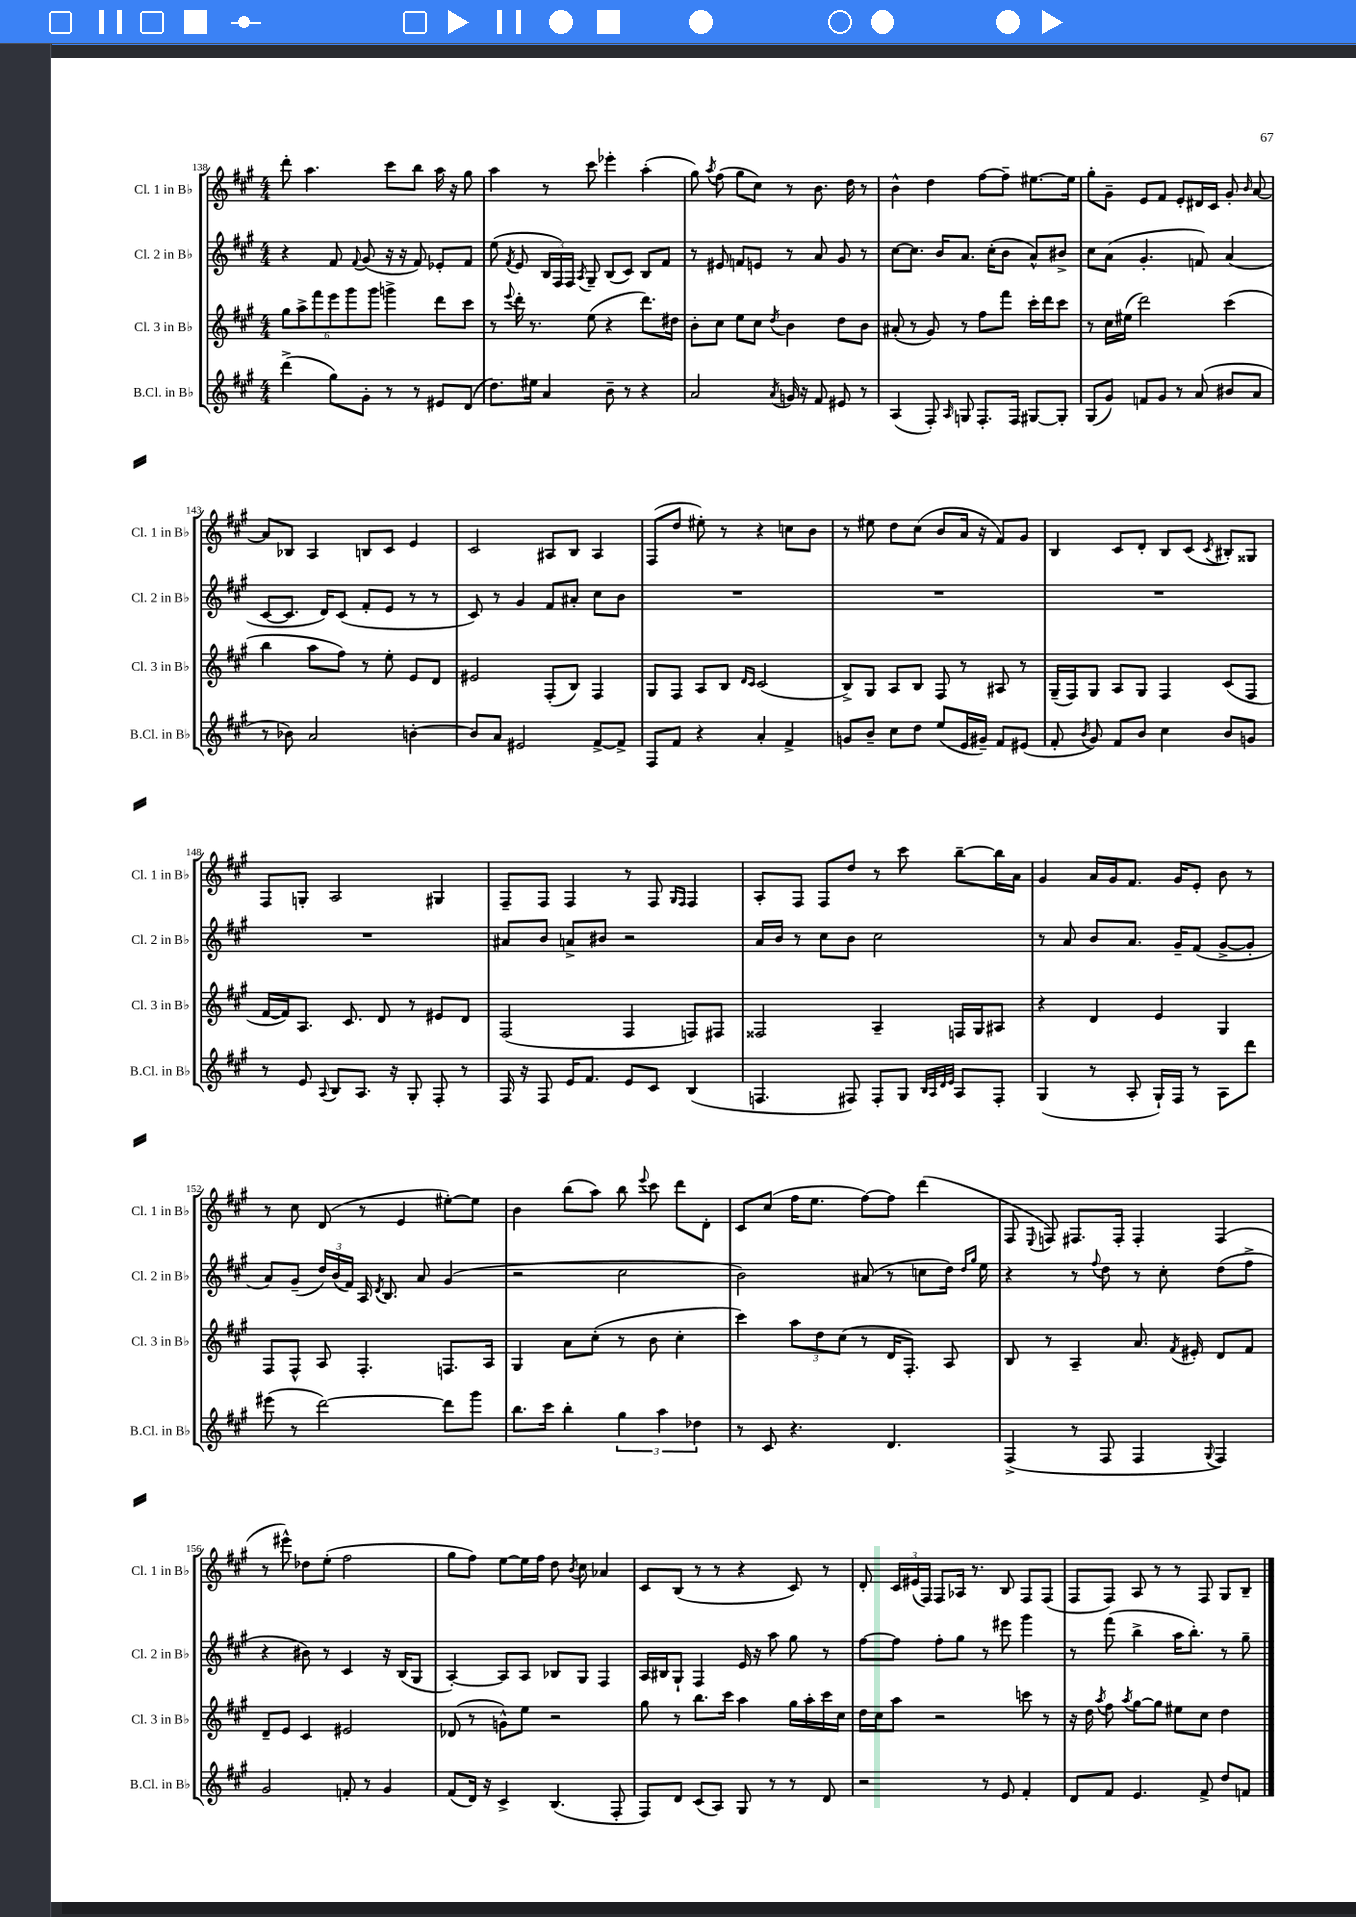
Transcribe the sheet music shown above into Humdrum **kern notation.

**kern	**kern	**kern	**kern
*part4	*part3	*part2	*part1
*staff4	*staff3	*staff2	*staff1
*I"B.Cl. in B♭	*I"Cl. 3 in B♭	*I"Cl. 2 in B♭	*I"Cl. 1 in B♭
*I'B.Cl. in B♭	*I'Cl. 3 in B♭	*I'Cl. 2 in B♭	*I'Cl. 1 in B♭
*clefG2	*clefG2	*clefG2	*clefG2
*k[f#c#g#]	*k[f#c#g#]	*k[f#c#g#]	*k[f#c#g#]
*M4/4	*M4/4	*M4/4	*M4/4
=138	=138	=138	=138
(4ddd^\	12gg#\L	4r	8ddd'\
.	12aa^\	.	.
.	.	.	4.aa\
.	12fff#\	.	.
8gg#\L)	12eee\	8f#/	.
.	12ggg#\	.	.
.	.	8qqf#/	.
8g#'\J	.	(8g#/	.
.	12ggg#\J	.	.
8r	4gggn^\	16r	8ccc#\L
.	.	16r	.
8r	.	8f#/)	8bb\J
8e#X/L	8ddd\L	8e-X'/L	16aa\
.	.	.	16r
(8d/J	8ccc#\J	8f#/J	8gg#\
=139	=139	=139	=139
8.dd\L)	8r	(8ee\	4aa\
.	8qqeee/	8qf#/	.
.	16ddd'\	8e/	.
16ee#X\Jk	8.r	.	.
4a/	.	24B/LL	8r
.	.	24F#/)	.
.	.	24F#/JJ	.
.	.	8qA/	.
.	(8ee\	8G#~/	8ccc#\
8b~\	4r	(8B/L	4eee-X'\
8r	.	8c#/J)	.
4r	8.ddd\L)	8B/L	(4aa'\
.	.	8f#/J	.
.	16dd#X\Jk	.	.
=140	=140	=140	=140
2a/	8b'\L	8r	8gg#\)
.	.	.	8qaa/
.	8cc#\J	8e#X/	(8ff#\
.	8ee\L	8fn/L	8gg#\L
.	8cc#\J	8en/J	8cc#\J)
8qa/	8qdd/	.	.
16gn/	4b\	8r	8r
16r	.	.	.
8f#/	.	8a/	8.b\
8e#X/	8dd\L	8g#/	.
.	.	.	16dd\
8r	8b\J	8r	8r
=141	=141	=141	=141
(4A/	(8a#X'/	[8cc#\L	4b^^\
.	8r	8.cc#\J]	.
8F#'/)	8g#/)	.	4dd\
.	.	16b/KL	.
16qqA/	.	.	.
8Gn/	8r	8.a/J	.
8.F#'/L	8ff#\L	.	[8ff#\L
.	.	(16cc#'\KL	.
.	8fff#\J	8b\J	8ff#~\J]
16F#/Jk	.	.	.
[8G#X/L	16ccc#'\LL	8a^^/L)	[8.ee#X\L
.	16ddd\J	.	.
8G#'/J]	8ccc#\J	8b#X^/J	.
.	.	.	16ee#\Jk]
=142	=142	=142	=142
(8G#/L	8r	8cc#\L	8gg#'\L
8g#/J)	16cc#\LL	(8a\J	8g#~\J
.	(16ee#X\JJ	.	.
8fn/L	2ddd\)	4.g#'/	8e/L
8g#/J	.	.	8f#/J
8r	.	.	8e'/L
(8a/	.	8fn/)	16d#X/L
.	.	.	16c#/JJ
8b#X/L	(4ccc#\	(4a/	8g#'/
.	.	.	16qqb/
8a/J	.	.	[8a/
!!LO:LB:g=z
=143	=143	=143	=143
8r	4bb\	[8c#/L	8a/L]
8b-X\)	.	8.c#/J]	8B-X/J
2a/	8aa\L	.	4A/
.	.	16d/KL)	.
.	8ff#\J)	(8c#/J	.
.	8r	8f#'/L	8Bn/L
.	8ee'\	8e/J	8c#/J
[4bn'\	8e/L	8r	4e/
.	8d/J	8r	.
=144	=144	=144	=144
8b/L]	2e#X/	8c#/)	2c#/
8a/J	.	8r	.
2e#X/	.	4g#/	.
.	(8F#'/L	8f#/L	8A#X/L
.	8B/J)	8a#X'/J	8B/J
[8f#^/L	4F#/	8cc#\L	4A#/
8f#^/J]	.	8b\J	.
=145	=145	=145	=145
8F#/L	8G#/L	1r	(8F#/L
8f#/J	8F#/J	.	8dd/J
4r	8A/L	.	8ee#X'\)
.	8B/J	.	8r
.	16qqd/LL	.	.
.	16qqc#/JJ	.	.
4a'/	(2c#/	.	4r
4f#^/	.	.	8ccn\L
.	.	.	8b\J
=146	=146	=146	=146
8gn/L	8B^/L)	1r	8r
8b~/J	8G#/J	.	8ee#X\
8cc#\L	8A/L	.	8dd\L
8dd\J	8B/J	.	(8cc#\J
(8ee/L	8F#/	.	8b/L
16e/L	8r	.	16a/Jk
16g#X~/JJ)	.	.	16r
8f#/L	8A#X/	.	8f#/L)
(8e#X/J	8r	.	8g#/J
=147	=147	=147	=147
8f#'/	(16G#~/LL	1r	4B/
.	16F#/J)	.	.
8qb/	.	.	.
8g#/)	8G#/J	.	.
8f#/L	8A/L	.	8c#/L
8b/J	8G#/J	.	8d'/J
4cc#\	4F#/	.	8B/L
.	.	.	(8c#/J
.	.	.	8qc#/
8b/L	(8c#/L	.	8B#X'/L)
8gn/J	8F#/J	.	8G##X/J
!!LO:LB:g=z
=148	=148	=148	=148
8r	[16f#/LL	1r	8F#/L
.	16f#/J])	.	.
8e/	8.A/J	.	8Gn'/J
8qqA/	.	.	.
8B/L	.	.	2A/
.	8.c#/	.	.
8.A/J	.	.	.
.	8d/	.	.
16r	.	.	.
8G#'/	8r	.	.
8F#'/	8e#X/L	.	4G#X/
8r	8d/J	.	.
=149	=149	=149	=149
16F#/	(2F#/	8a#X/L	8F#~/L
16r	.	.	.
8F#/	.	8b/J	8F#/J
16e/KL	.	8an^/L	4F#/
8.f#/J	.	.	.
.	.	8b#X/J	.
8e/L	4F#/	2r	8r
8c#/J	.	.	8F#/
.	.	.	16qqG#/LL
.	.	.	16qqF#/JJ
(4B/	8Fn/L)	.	4F#/
.	8F#X/J	.	.
=150	=150	=150	=150
4.Fn/	2F##X/	16a/LL	8A'/L
.	.	16b/JJ	.
.	.	8r	8F#/J
.	.	8cc#\L	8F#/L
8F#X/)	.	8b\J	8dd/J
8F#'/L	4A~/	2cc#\	8r
8G#/J	.	.	8ccc#\
32qqB/LLL	.	.	.
32qqA/	.	.	.
32qqd/	.	.	.
32qqe/JJJ	.	.	.
8A/L	16Fn/LL	.	[8bb~\L
.	16G#/J	.	.
8F#'/J	8A#X/J	.	16bb\L]
.	.	.	16a\JJ
=151	=151	=151	=151
(4G#/	4r	8r	4g#/
.	.	8a/	.
8r	4d/	8b/L	16a/LL
.	.	.	16g#/J
8A'/	.	8.a/J	8.f#/J
16G#`/LL)	4e/	.	.
16F#/JJ	.	16g#~/KL	16g#/KL
8r	.	(8f#/J	8e'/J
8A\L	4G#/	[8g#^/L	8b\
8ddd\J	.	8g#'/J]	8r
!!LO:LB:g=z
=152	=152	=152	=152
(8eee#X\	8F#/L	8a/L)	8r
8r	8F#^^/J	(8g#~/J	8cc#\
[2ddd\)	8A/	24dd/LL)	(8d/
.	.	(24b/	.
.	.	24f#/JJ)	.
.	4.F#'/	16A/	8r
.	.	8qd/	.
.	.	8.B/	.
.	.	.	4e/
.	.	8a/	.
8ddd\L]	8.Fn/L	(4g#/	[8ee#X'\L)
8ggg#\J	.	.	8ee#\J]
.	16A/Jk	.	.
=153	=153	=153	=153
8.bb\L	4G#/	2r	4b\
16ccc#\Jk	.	.	.
4bb'\	8a\L	.	(8bb\L
.	(8cc#'\J	.	8aa\J)
6gg#\	8r	2cc#\	8bb\
.	.	.	8qqeee/
.	8b\	.	8ccc#\
6aa\	.	.	.
.	4cc#'\	.	8ddd\L
6dd-X\	.	.	.
.	.	.	8d'\J
=154	=154	=154	=154
8r	4ccc#\)	2b\)	8c#/L
8c#/	.	.	(8cc#/J
4.r	12aa\L	.	16ff#\KL
.	.	.	8.ee\J
.	12dd\	.	.
.	(12cc#\J	.	.
.	8r	(8a#X/	[8ff#\L)
4.d/	16d/KL	8r	8ff#\J]
.	8.F#'/J)	.	.
.	.	8ccn\L	(4ddd\
.	8A/	16dd\Jk)	.
.	.	16qqdd/LL	.
.	.	16qqgg#/JJ	.
.	.	16ee\	.
=155	=155	=155	=155
(4F#^/	8B/	4r	8F#/
.	.	.	8qqE/
.	8r	.	8Fn/)
8r	4A~/	8r	8.F#X/L
.	.	8qqff#/	.
8F#/	.	8dd\	.
.	.	.	16F#'/Jk
4F#/	8.a/	8r	4F#'/
.	.	8cc#'\	.
.	8qf#/	.	.
.	16e#X'/	.	.
8qqG#/	.	.	.
4F#/)	8d/L	(8dd\L	(4F#/
.	8f#/J	8ff#^\J	.
!!LO:LB:g=z
=156	=156	=156	=156
2g#/	8d~/L	4r	8r
.	8e/J	.	8eee#X^^\)
.	4c#/	8b#X\)	8dd-X\L
.	.	8r	(8ee'\J
8fn'/	2e#X/	4c#/	2ff#\
8r	.	.	.
4g#/	.	16r	.
.	.	(16B/KL	.
.	.	8G#/J	.
=157	=157	=157	=157
(8f#/L	(8d-X/	[4A'/)	8gg#\L
16d/Jk)	8r	.	8ff#\J)
16r	.	.	.
4c#^/	8gn^^\L)	8A/L]	[8ee\L
.	8ee\J	8A/J	16ee\L]
.	.	.	16ff#\JJ
(4.B/	2r	8B-X/L	8dd\
.	.	.	8qb/
.	.	8G#/J	8cc#\
.	.	4F#/	4a-X/
8F#'/	.	.	.
=158	=158	=158	=158
8F#/L)	8gg#\	16A/LL	8c#/L
.	.	16B#X/J	.
8d/J	8r	8G#`/J	(8B/J
(8c#/L	8.bb\L	4F#/	8r
8A/J)	.	.	8r
.	16ccc#\Jk	.	.
8G#/	4aa\	16e/	4r
.	.	16r	.
8r	.	8aa\	.
8r	16gg#\LL	8gg#\	8c#/)
.	16aa'\	.	.
8d/	16ccc#\	8r	8r
.	16cc#\JJ	.	.
=159	=159	=159	=159
2r	16dd\LL	[8ff#\L	8d'/
.	16cc#\J	.	.
.	8aa\J	8ff#\J]	24c#/LL
.	.	.	(24e#X/
.	.	.	24F#/JJ)
.	2r	8ff#'\L	8F#/L
.	.	8gg#\J	16A-X/Jk
.	.	.	8.r
8r	.	8r	.
8e/	.	8eee#X\	8B/
4f#'/	8cccn\	4ggg#\	8F#/L
.	8r	.	(8F#/J
=160	=160	=160	=160
8d/L	16r	8r	8F#/L
.	16dd\	.	.
.	8qaa/	.	.
8f#/J	8ff#\	(8fff#\	8F#/J)
.	8qaa/	.	.
4.e/	[8gg#\L	4bb^\	8A/
.	8gg#\J]	.	8r
.	8ee#X\L	16aa\KL	8r
.	.	8.bb'\J)	.
8f#^/	8cc#\J	.	8F#/
8dd/L	4dd\	8r	8G#/L
8fn/J	.	8gg#~\	8B~/J
==	==	==	==
*-	*-	*-	*-
